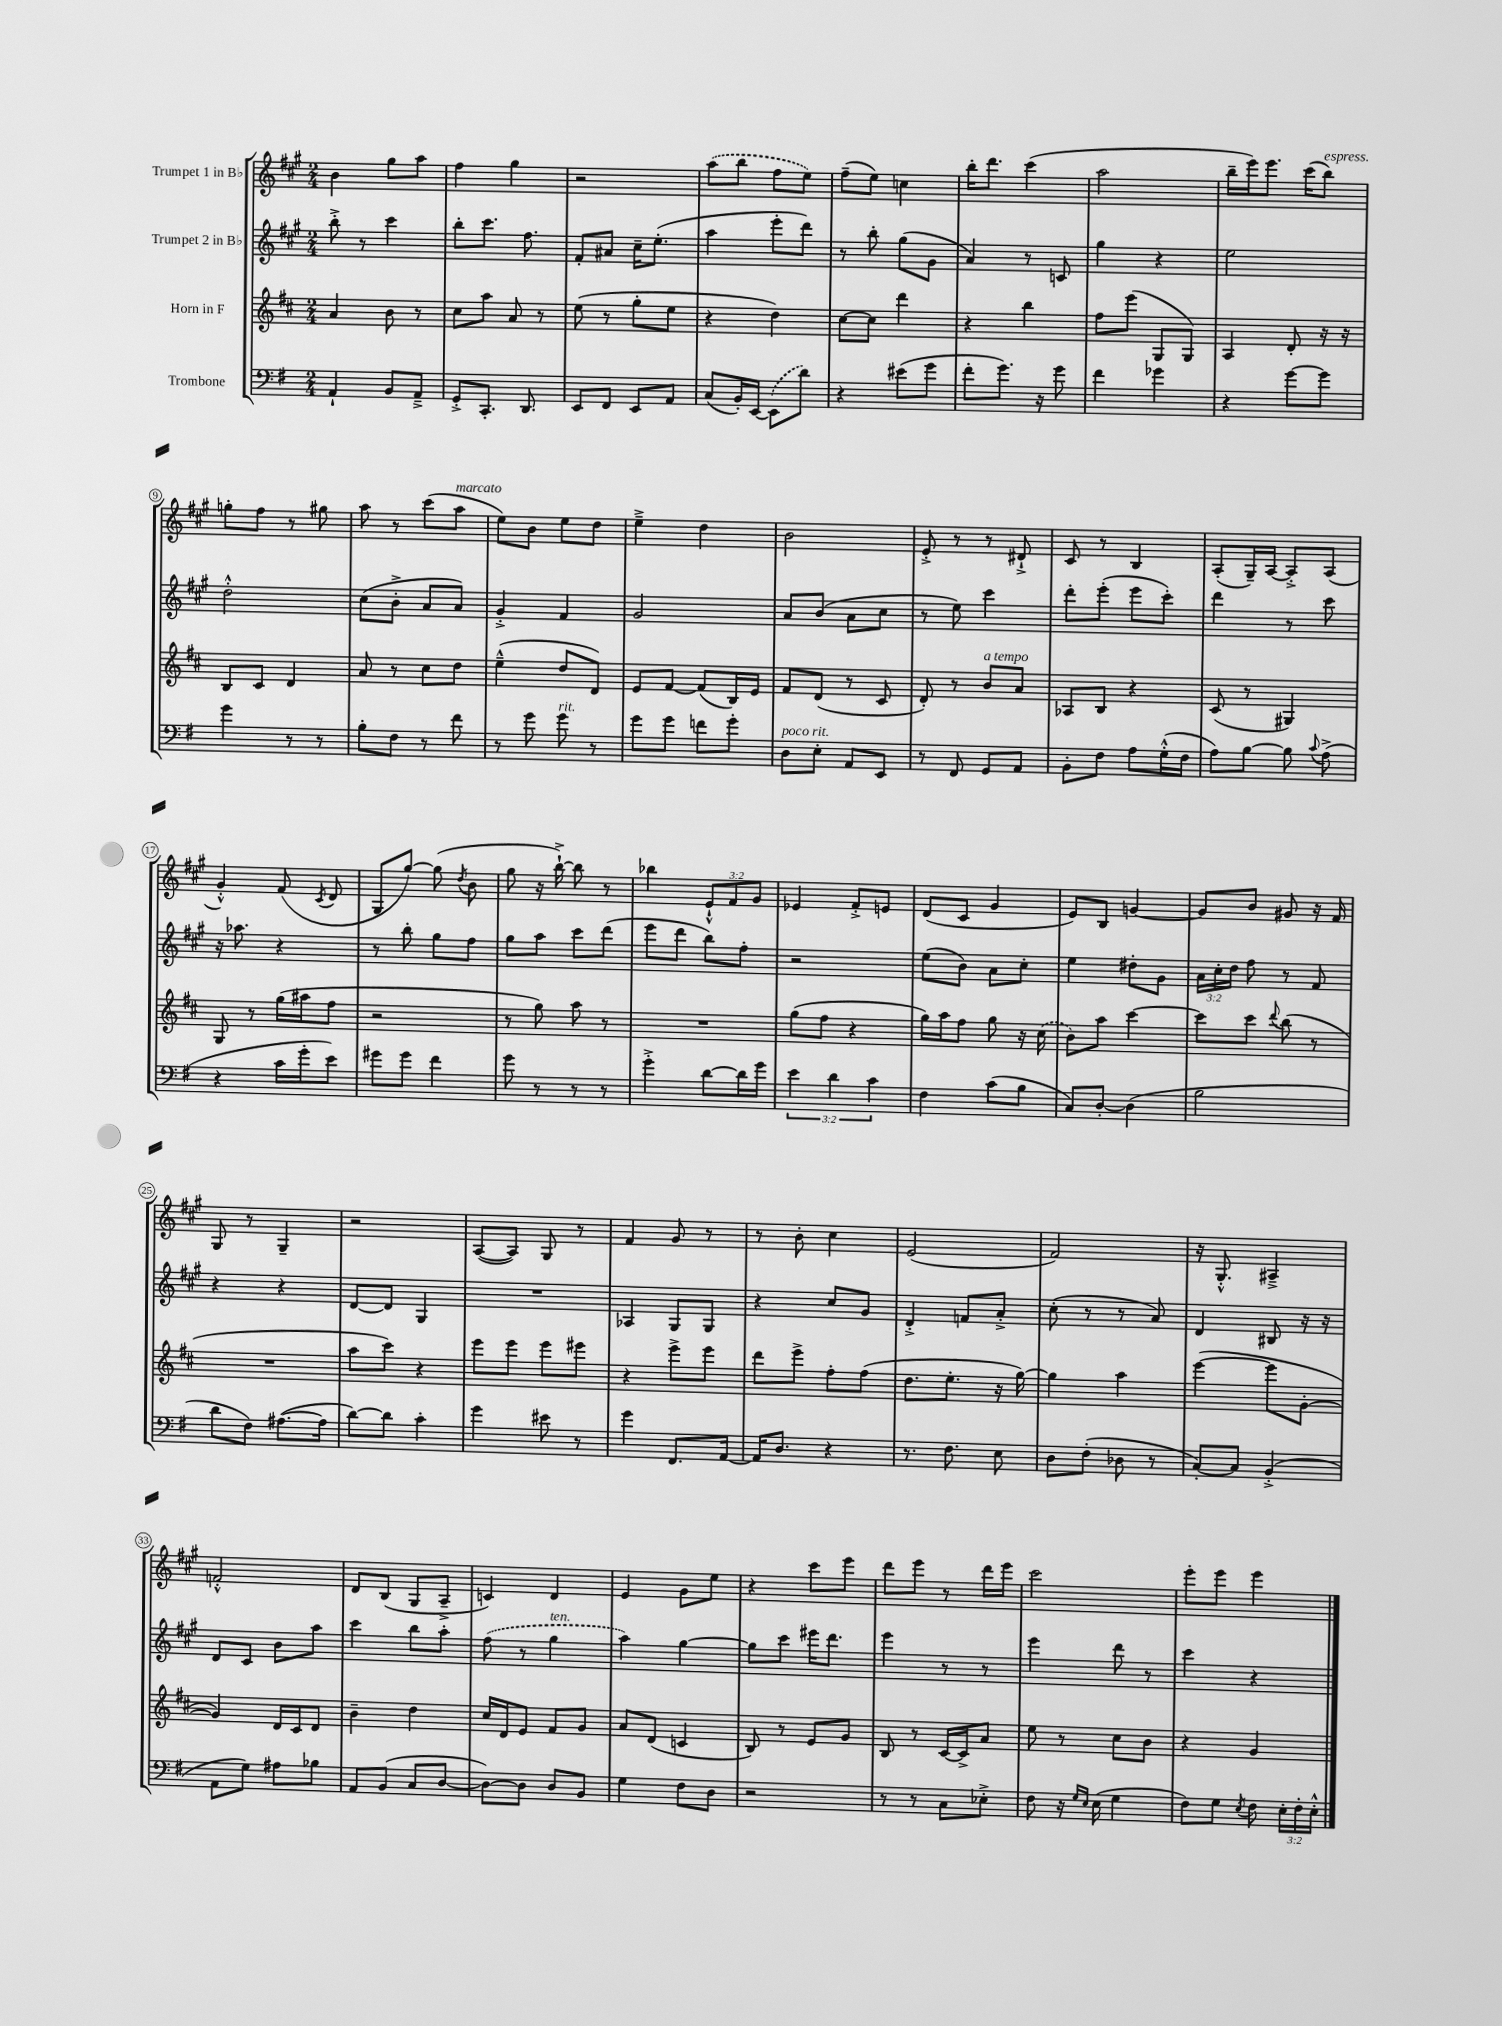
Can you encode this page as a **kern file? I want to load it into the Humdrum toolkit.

**kern	**kern	**kern	**kern
*staff4	*staff3	*staff2	*staff1
*clefF4	*clefG2	*clefG2	*clefG2
*k[f#]	*k[f#c#]	*k[f#c#g#]	*k[f#c#g#]
*M2/4	*M2/4	*M2/4	*M2/4
4AA`	4a	8bb'^	4b
.	.	8r	.
8BB	8b	4ccc#	8gg#
8AA~^	8r	.	8aa
=	=	=	=
8GG'^	8cc#	8bb'	4ff#
8.CC'	8aa	8.ccc#	.
.	8a	.	4gg#
8.DD	.	8.ff#	.
.	8r	.	.
=	=	=	=
8EE	(8ee	8f#'	2r
8FF#	8r	8a#	.
8EE	8gg'	16cc#~	.
.	.	(8.ee'	.
8AA	8ee	.	.
=	=	=	=
(8C	4r	4aa	(8aa
16BB')	.	.	8bb
[16EE	.	.	.
(8EE]	4dd)	8eee'	8ff#
8d)	.	8ddd)	8ee)
=	=	=	=
4r	[8cc#	8r	(8ff#~
.	8cc#]	8bb'	8ee)
(8e#	4ddd	(8gg#	4cc
8g	.	8g#	.
=	=	=	=
8f#'	4r	4a)	16bb'
.	.	.	8.ddd
8.g)	.	.	.
.	4bb	8r	(4ccc#
16r	.	.	.
8g	.	8c	.
=	=	=	=
4f#	8ff#	4gg#	2aa
.	(8eee	.	.
4g-	8G	4r	.
.	8G)	.	.
=	=	=	=
4r	4A	2ee	16bb~
.	.	.	16eee)
.	.	.	8.eee
[8g	8d'	.	.
.	.	.	(16ccc#
8g]	16r	.	8bb)
.	16r	.	.
=	=	=	=
4g	8B	2dd'^^	8gg'
.	8c#	.	8ff#
8r	4d	.	8r
8r	.	.	8gg#
=	=	=	=
8B'	8a	(8cc#	8aa
8F#	8r	8b'^	8r
8r	8cc#	8a	(8ccc#
8f#	8dd	8a)	8aa
=	=	=	=
8r	(4ee~^^	4g#'^	8ee)
8g	.	.	8b
8g	8dd	4f#	8ee
8r	8d)	.	8dd
=	=	=	=
8g	8e	2g#	4ee~^
8g	[8f#	.	.
8f	(8f#]	.	4dd
8g'	16B)	.	.
.	16e	.	.
=	=	=	=
8D	8f#	8a	2b
8E'	(8d	(8b	.
8AA	8r	8a	.
8EE	8c#	8cc#	.
=	=	=	=
8r	8d')	8r	8e'^
8FF#	8r	8ee)	8r
8GG	8b	4ccc#	8r
8AA	8a	.	8d#`^
=	=	=	=
8BB'	8A-	8ddd'	8c#
8F#	8B	(8eee'	8r
8A	4r	8eee	4B
(16G'^^	.	8ccc#')	.
16F#	.	.	.
=	=	=	=
8A)	(8c#	4ddd	(8A'
[8B	8r	.	16G#~)
.	.	.	[16A
8B]	4G#)	8r	8A'^]
8qqc	.	.	.
(8A^	.	8ccc#	(8A
=	=	=	=
4r	8G	16r	4g#'^^)
.	.	8.aa-	.
.	8r	.	.
16c	(16gg	4r	(8f#
16g'	16aa#	.	.
.	.	.	8qc#
8e)	8ff#	.	8d
=	=	=	=
8g#	2r	8r	8G#
8g#	.	8bb'	[8gg#)
4f#	.	8gg#	(8gg#]
.	.	.	8qdd
.	.	8ff#	8b
=	=	=	=
8g	8r	8gg#	8gg#
8r	8gg)	8aa	16r
.	.	.	[16bb`^)
8r	8aa	8ccc#	8bb]
8r	8r	(8ddd	8r
=	=	=	=
4g'^	2r	8eee	4bb-
.	.	8ddd	.
[8d	.	8bb)	12e`^^
.	.	.	12f#
16d]	.	8ff#'	.
.	.	.	12g#
16g	.	.	.
=	=	=	=
6e	(8gg	2r	4e-
.	8ff#	.	.
6d	.	.	.
.	4r	.	8f#'^
6c	.	.	.
.	.	.	8e
=	=	=	=
4F#	16gg)	(8ee	(8d
.	16aa	.	.
.	8ff#	8b)	8c#
(8c	8gg	8a	4g#
8B	16r	8cc#'	.
.	(16cc#	.	.
=	=	=	=
8C)	8b)	4ee	8e)
[8D'	8aa	.	8B
(4D]	[4ccc#	8dd#'	[4g
.	.	8g#	.
=	=	=	=
2B	8ccc#]	24a	8g]
.	.	24cc#'	.
.	.	24dd	.
.	8ccc#	8ff#	8b
.	8qqddd	.	.
.	(8bb	8r	8g#
.	8r	8f#	16r
.	.	.	16f#
=	=	=	=
8d	2r	4r	8G#
8F#)	.	.	8r
([8.A#	.	4r	4G#~
16A#]	.	.	.
=	=	=	=
[8d)	8aa	[8d	2r
8d]	8ccc#)	8d]	.
4c'	4r	4G#	.
=	=	=	=
4g	8eee	2r	([8A
.	8eee	.	8A])
8e#	8eee	.	8G#
8r	8eee#	.	8r
=	=	=	=
4g	4r	4A-	4f#
8.FF#	8eee^	8G#	8g#
.	8eee	8G#	8r
[16AA	.	.	.
=	=	=	=
16AA]	8ddd	4r	8r
8.D	.	.	.
.	8eee^	.	8b'
4r	8ff#'	8cc#	4cc#
.	(8ff#	8g#	.
=	=	=	=
8.r	8.dd	4d'^	(2e
8.F#	8.ee'	.	.
.	.	8f	.
8E	16r	8a'^	.
.	[16gg)	.	.
=	=	=	=
8D	4gg]	(8cc#'	2f#)
(8F#'	.	8r	.
8D-	4aa	8r	.
8r	.	8a)	.
=	=	=	=
[8C')	([4eee	4d	16r
.	.	.	8.G#'^^
8C]	.	.	.
(4BB'^	8eee]	8B#	4A#~^
.	[8g'	16r	.
.	.	16r	.
=	=	=	=
8AA	4g])	8d	2f'^^
8G)	.	8c#	.
8A#	16d	8b	.
.	16c#	.	.
8B-	8d	8aa	.
=	=	=	=
8AA	4b~	4ccc#	8d
(8BB	.	.	(8B
8C	4dd	8bb	8G#
[8D	.	8aa'	8A~^
=	=	=	=
8D_)	16cc#	(8ff#	4c)
.	16d	.	.
8D]	8e	8r	.
8D	8f#	4gg#	4d
8BB	8g	.	.
=	=	=	=
4G	8a	4aa)	4e
.	(8d	.	.
8F#	4c	[4gg#	8g#
8D	.	.	8ee
=	=	=	=
2r	8B)	8gg#]	4r
.	8r	8ccc#	.
.	8e	16eee#	8ccc#
.	.	8.ddd	.
.	8g	.	8eee
=	=	=	=
8r	8B	4eee	8ddd
8r	8r	.	8eee
8C	[16c#	8r	8r
.	16c#^]	.	.
8E-'^	8a	8r	16ddd
.	.	.	16eee
=	=	=	=
8F#	8ee	4eee	2ccc#
16r	8r	.	.
16qqG	.	.	.
16qqE	.	.	.
(16E	.	.	.
4G	8cc#	8ddd	.
.	8b	8r	.
=	=	=	=
8F#)	4r	4ccc#	8eee'
8G	.	.	8eee
8qE	.	.	.
8F#	4g	4r	4eee
24E'	.	.	.
24F#'	.	.	.
24E'^^	.	.	.
==	==	==	==
*-	*-	*-	*-
